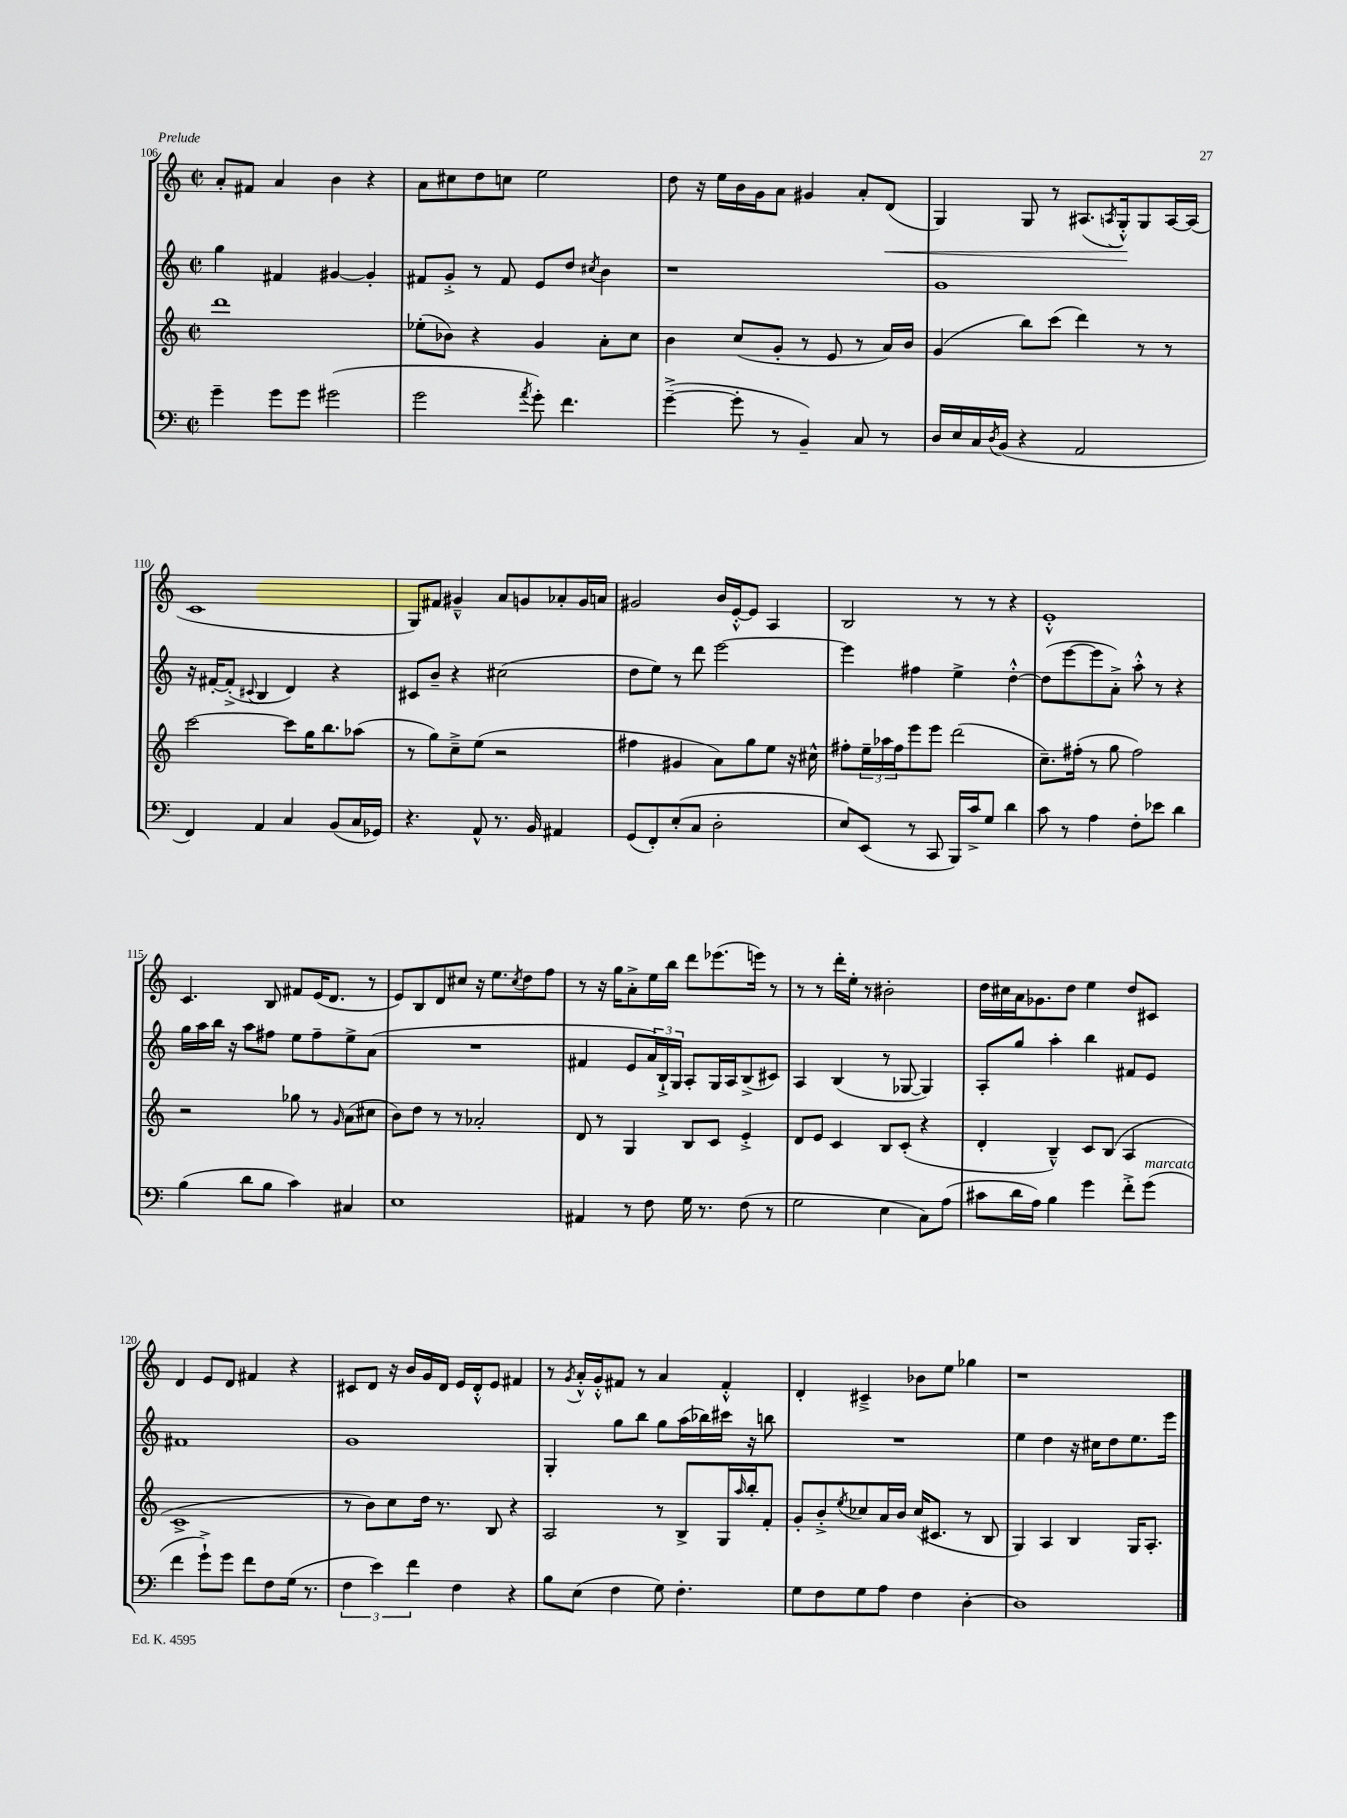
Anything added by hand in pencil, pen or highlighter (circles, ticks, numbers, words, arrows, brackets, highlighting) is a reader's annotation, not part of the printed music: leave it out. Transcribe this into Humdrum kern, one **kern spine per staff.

**kern	**kern	**kern	**kern	**dynam
*part4	*part3	*part2	*part1	*part1
*staff4	*staff3	*staff2	*staff1	*staff1
*clefF4	*clefG2	*clefG2	*clefG2	*
*k[]	*k[]	*k[]	*k[]	*
*M2/2	*M2/2	*M2/2	*M2/2	*
*met(c|)	*met(c|)	*met(c|)	*met(c|)	*
=106	=106	=106	=106	=106
4g~\	1ddd	4gg\	8a'/L	.
.	.	.	8f#X/J	.
8g\L	.	4f#X/	4a/	.
8g\J	.	.	.	.
(2g#X\	.	[4g#X/	4b\	.
.	.	4g#'/]	4r	.
=107	=107	=107	=107	=107
2g\	(8ee-X'\L	8f#X/L	8a\L	.
.	8b-X\J)	8g'^/J	8cc#X\	.
.	4r	8r	8dd\	.
.	.	8f#/	8ccn\J	.
8qa/	.	.	.	.
8g'\)	4g/	8e/L	2ee\	.
4.f\	.	8dd/J	.	.
.	.	8qcc#X/	.	.
.	8a'\L	4b\	.	.
.	8cc\J	.	.	.
=108	=108	=108	=108	=108
([4g~^\	4b\	1r	8dd\	.
.	.	.	16r	.
.	.	.	16ee\LL	.
8g'\]	(8cc/L	.	16b\	.
.	.	.	16g\J	.
8r	8g'/J	.	8a\J	.
4BB~/)	8r	.	4g#X/	.
.	8e/	.	.	.
8C/	8r	.	8a'/L	.
!	!	!	!	!LO:HP:b
8r	16a/LL)	.	(8d/J	<
.	16b/JJ	.	.	.
=109	=109	=109	=109	=109
16D/LL	(4g/	1g	4G/)	.
16E/	.	.	.	.
16C/	.	.	.	.
8qD/	.	.	.	.
(16BB/JJ	.	.	.	.
4r	8bb\L)	.	8G/	.
.	(8ccc\J	.	8r	.
2AA/	4ddd\)	.	(8.A#X/L	.
.	.	.	8qAn/	.
.	.	.	16G'^^/k)	.
.	8r	.	8G/	[
.	8r	.	[16A/L	.
.	.	.	(16A/JJ]	.
!!LO:LB:g=z
=110	=110	=110	=110	=110
4FF/)	[2ccc\	16r	1c	.
.	.	[16f#X'/KL	.	.
.	.	(8f#'^/J]	.	.
.	.	8qqc#X/	.	.
4AA/	.	4B/	.	.
4C/	8ccc\L]	4d/)	.	.
.	16gg\K	.	.	.
.	8.bb\	.	.	.
(8BB/L	.	4r	.	.
16C/L	(8aa-X\J	.	.	.
16GG-X/JJ)	.	.	.	.
=111	=111	=111	=111	=111
4.r	8r	8c#X/L	8G/L)	.
.	8gg\L)	8b~/J	8f#X/J	.
.	8cc~^\	4r	4g#X~^^/	.
8AA^^/	(8ee\J	.	.	.
8.r	2r	(2cc#X\	8a/L	.
.	.	.	8gn/	.
16BB/	.	.	.	.
4AA#X/	.	.	8a-X'/	.
.	.	.	16g/L	.
.	.	.	16an/JJ	.
=112	=112	=112	=112	=112
(8GG/L	4ff#X\	8dd\L	2g#X/	.
8FF'/)	.	8ee\J)	.	.
(8E'/	4g#X/	8r	.	.
8C/J	.	8ddd\	.	.
2D'\	8a\L)	[2eee\	16b/LL	.
.	.	.	[16e'^^/J	.
.	8gg\	.	8e/J]	.
.	8ee\J	.	4A/	.
.	16r	.	.	.
.	16cc#X^^\	.	.	.
=113	=113	=113	=113	=113
8E/L)	8ff#X'\L	4eee\]	2B/	.
(8EE/J	24ee~\L	.	.	.
.	24aa-X\	.	.	.
.	24ff#\J	.	.	.
8r	8eee\	4ff#X\	.	.
8CC/	8eee\J	.	.	.
16BBB/LL)	(2ddd\	4ee^\	8r	.
16c^/J	.	.	.	.
8G/J	.	.	8r	.
4d\	.	[4dd'^^\	4r	.
=114	=114	=114	=114	=114
8c\	8.cc~\L)	(8dd\L]	1e'^^	.
8r	.	[8eee\	.	.
.	(16ff#X'\Jk	.	.	.
4A\	8r	8eee\]	.	.
.	8gg\	8a'^\J)	.	.
8F'\L	2ff#\)	8aa'^^\	.	.
8e-X\J	.	8r	.	.
4d\	.	4r	.	.
!!LO:LB:g=z
=115	=115	=115	=115	=115
(4B\	2r	16gg\LL	4.c/	.
.	.	16aa\	.	.
.	.	16bb\JJ	.	.
.	.	16r	.	.
8d\L	.	8aa\L	.	.
8B\J	.	8ff#X\J	8B/	.
4c\)	8gg-X\	8ee\L	8f#X/L	.
.	8r	8ff#~\	(16e/K	.
.	.	.	8.d/J	.
.	16qqg/	.	.	.
4C#X/	(8a\L	8ee^\	.	.
.	8cc#X\J	(8a\J	8r	.
=116	=116	=116	=116	=116
1E	8b\L)	1r	8e/L)	.
.	8dd\J	.	8B/	.
.	8r	.	8d/	.
.	8r	.	8cc#X/J	.
.	2a-X'/	.	16r	.
.	.	.	8.ee\L	.
.	.	.	8qcc#/	.
.	.	.	8dd\	.
.	.	.	8ff\J	.
=117	=117	=117	=117	=117
4AA#X/	8d/	4f#X/	8r	.
.	8r	.	16r	.
.	.	.	16gg\KL	.
8r	4G/	8e/L	8a'^\	.
8F\	.	24a/L)	16ee\L	.
.	.	24B`^/	.	.
.	.	.	16bb\JJ	.
.	.	24G/JJ	.	.
16G\	8B/L	8A'/L	8ddd\L	.
8.r	.	.	.	.
.	8c/J	16G/L	(8.eee-X\	.
.	.	16A/J	.	.
(8F\	4e'^/	(8B^/	.	.
.	.	.	16eeen\Jk)	.
8r	.	8c#X/J)	8r	.
=118	=118	=118	=118	=118
2G\	8d/L	4A/	8r	.
.	8e/J	.	8r	.
.	4c/	(4B/	16ddd'\LL	.
.	.	.	16ee'\JJ	.
.	.	.	8r	.
4E\	8B/L	8r	2b#X'\	.
.	(8c'/J	[8G-X/	.	.
8C\L)	4r	4G-/])	.	.
(8A\J	.	.	.	.
=119	=119	=119	=119	=119
8c#X\L	4d'/	8A'/L	16dd\LL	.
.	.	.	16cc#X\	.
16d\L	.	8gg/J	16a\J	.
16A\JJ)	.	.	8.g-X\	.
4B\	4B~^^/)	4aa'\	.	.
.	.	.	8dd\J	.
4g\	8c/L	4bb\	4ee\	.
.	(8B/J	.	.	.
8f'^\L	4A/	8f#X/L	8dd/L	.
!LO:TX:a:i:t=marcato	!	!	!	!
(8g\J	.	8e/J	8c#X/J	.
!!LO:LB:g=z
=120	=120	=120	=120	=120
4f\	1c^	1f#X	4d/	.
8g`^\L)	.	.	8e/L	.
8g\J	.	.	8d/J	.
8f\L	.	.	4f#X/	.
8F\	.	.	.	.
(16G\Jk	.	.	4r	.
8.r	.	.	.	.
=121	=121	=121	=121	=121
6F\	8r	1g	8c#X/L	.
.	8b\L)	.	8d/J	.
6e\)	.	.	.	.
.	8cc\	.	16r	.
.	.	.	16b/LL	.
6f\	.	.	.	.
.	16dd\Jk	.	16g/	.
.	8.r	.	16d/JJ	.
4F\	.	.	16e/LL	.
.	.	.	16d'^^/J	.
.	8B/	.	8e/J	.
4r	4r	.	4f#X/	.
=122	=122	=122	=122	=122
8B\L	2A/	4G'/	8r	.
.	.	.	8qg/	.
(8E\J	.	.	16a'^^/LL	.
.	.	.	16g'^^/J	.
4F\	.	8gg\L	8f#X/J	.
.	.	8bb\J	8r	.
8G\)	8r	8gg\L	4a/	.
4.F'\	8B^/L	(16aa\L	.	.
.	.	16bb-X\)	.	.
.	16G/L	16ccc#X\JJ	4f#'^^/	.
.	16qqaa/	.	.	.
.	16bb'/J	16r	.	.
.	8f'/J	8bbn\	.	.
=123	=123	=123	=123	=123
8G\L	8g'/L	1r	4d'/	.
8F\	8b'^/	.	.	.
.	8qee/	.	.	.
8G\	8cc-X/	.	4c#X~^/	.
8A\J	16a/L	.	.	.
.	16b/JJ	.	.	.
4F\	(16cc-/KL	.	8b-X\L	.
.	8.c#X/J	.	.	.
.	.	.	8ee\J	.
[4D'\	8r	.	4gg-X\	.
.	8B/	.	.	.
=124	=124	=124	=124	=124
1D]	4G/)	4ee\	1r	.
.	4A/	4dd\	.	.
.	4B/	16r	.	.
.	.	16cc#X\KL	.	.
.	.	8dd\	.	.
.	16G/KL	8.ee\	.	.
.	8.A'/J	.	.	.
.	.	16eee\Jk	.	.
==	==	==	==	==
*-	*-	*-	*-	*-
